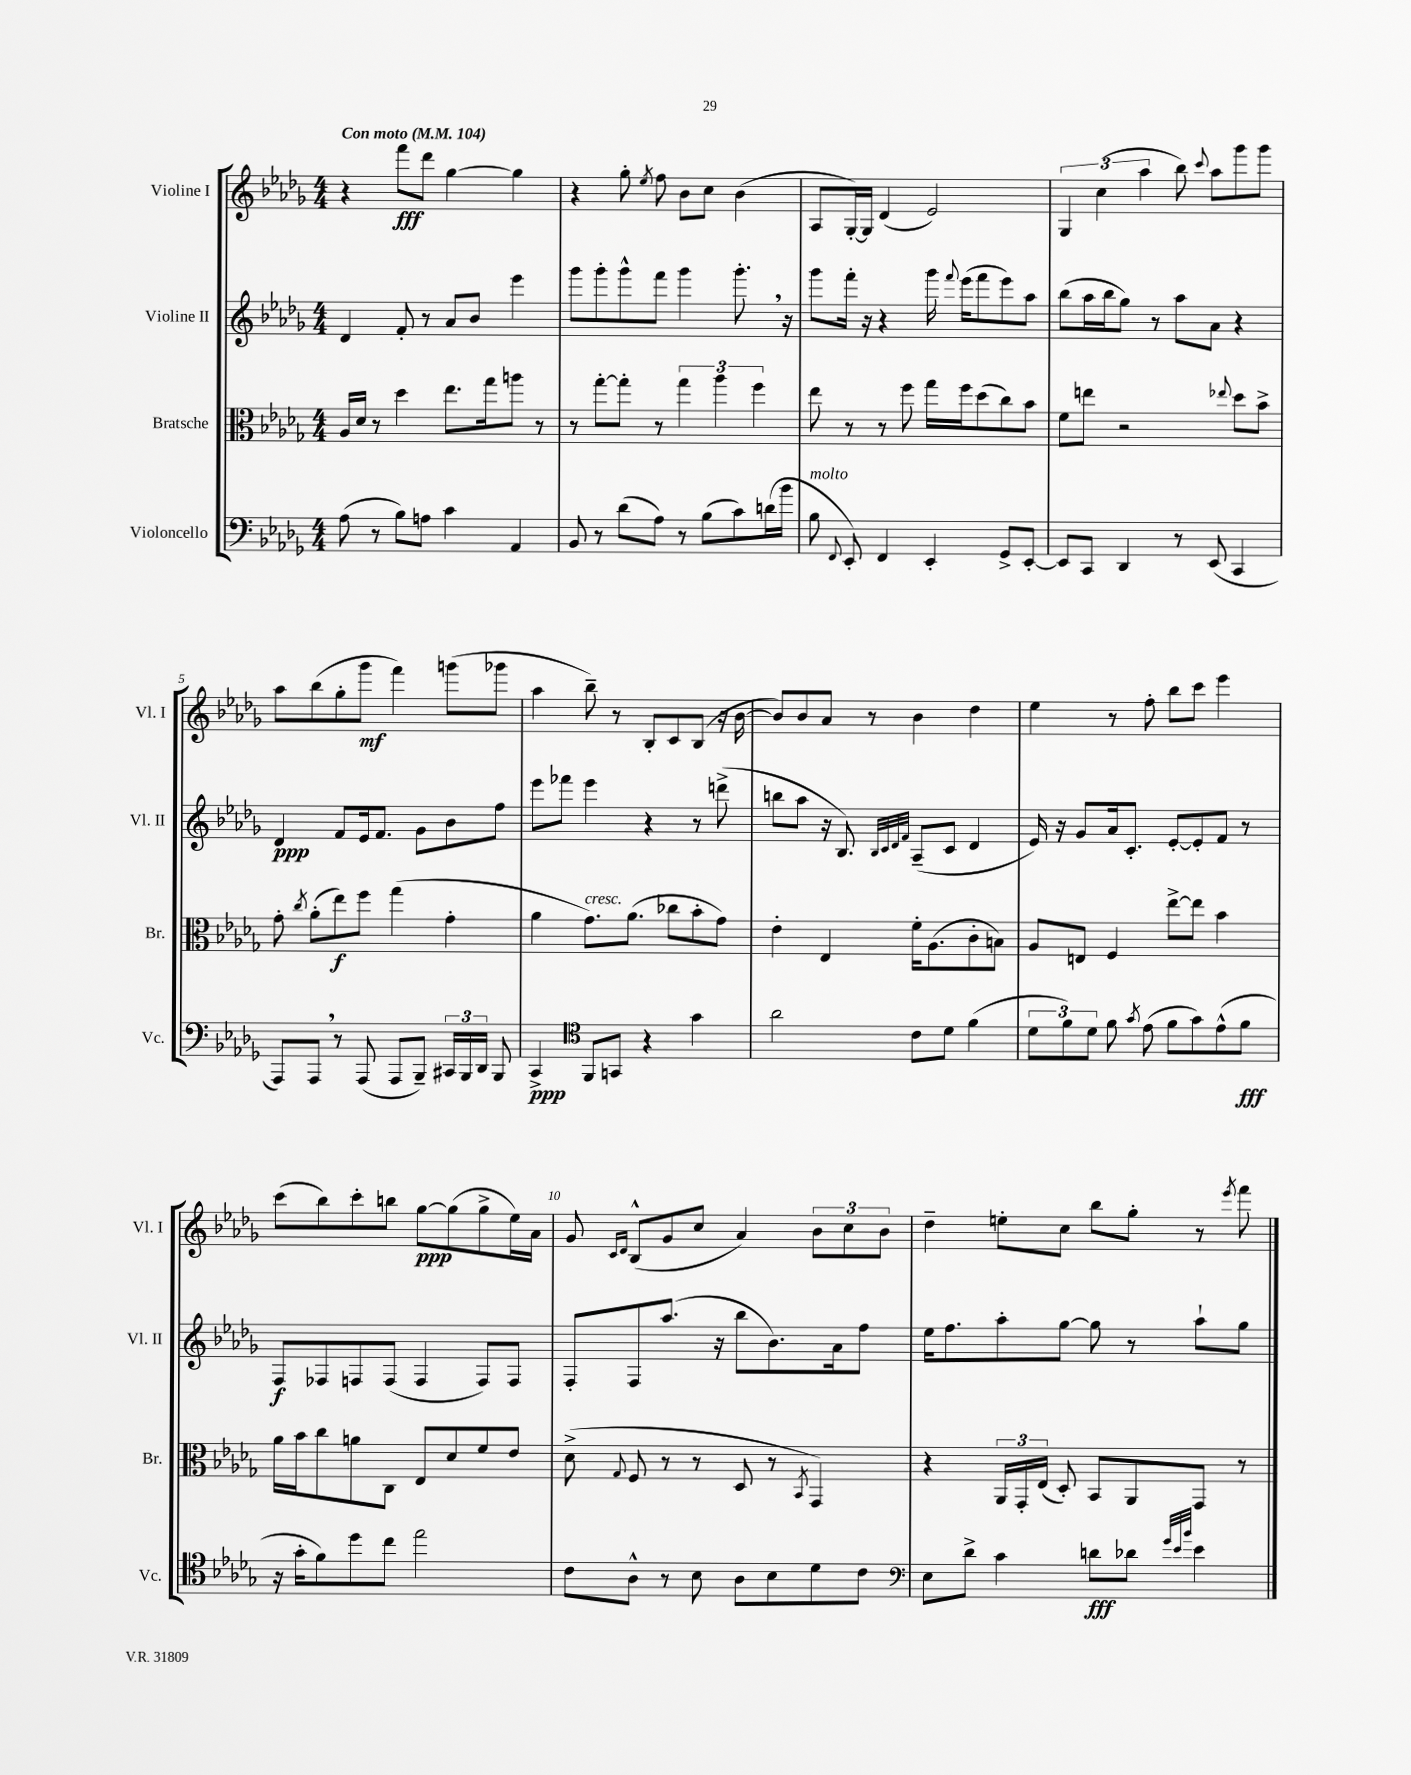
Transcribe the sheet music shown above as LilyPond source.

<<
\new StaffGroup <<
\new Staff = "s0" \with { instrumentName = "Violine I" shortInstrumentName = "Vl. I" } {
    \clef treble \key des \major \numericTimeSignature \time 4/4 \tempo "Con moto" 4 = 104
    \autoBeamOff r4 f'''8[\fff des'''8] ges''4~ ges''4 |
    r4 ges''8-. \acciaccatura { ees''8 } f''8 bes'8[ c''8] bes'4( |
    aes8[ ges16~-.) ges16] des'4( ees'2) |
    \tuplet 3/2 { ges4 c''4( aes''4 } bes''8) \appoggiatura { c'''8 } aes''8[ ges'''8 ges'''8] |
    aes''8[ bes''8( ges''8-. ges'''8]\mf f'''4) g'''8[( ges'''8] |
    aes''4 bes''8--) r8 bes8[-. c'8 bes8]( r16 bes'16~ |
    bes'8[) bes'8 aes'8] r8 bes'4 des''4 |
    ees''4 r8 f''8-. bes''8[ c'''8] ees'''4 |
    c'''8[( bes''8) c'''8-. b''8] ges''8[~\ppp ges''8( ges''8-> ees''16) aes'16] |
    ges'8 \grace { c'16[ des'16] } bes8[-^( ges'8 c''8] aes'4) \tuplet 3/2 { bes'8[ c''8 bes'8] } |
    des''4-- e''8[-. c''8] bes''8[ ges''8]-. r8 \acciaccatura { ees'''8 } f'''8 \bar "|." |
}
\new Staff = "s1" \with { instrumentName = "Violine II" shortInstrumentName = "Vl. II" } {
    \clef treble \key des \major \numericTimeSignature \time 4/4
    \autoBeamOff des'4 f'8-. r8 aes'8[ bes'8] ees'''4 |
    ges'''8[ ges'''8-. ges'''8-^ f'''8] ges'''4 ges'''8.-. \breathe r16 |
    ges'''8[ f'''16]-. r16 r4 ges'''16 \appoggiatura { f'''8 } ees'''16[( f'''8 ees'''8) aes''8] |
    bes''8[( aes''16 bes''16 ges''8]) r8 aes''8[ aes'8] r4 |
    des'4\ppp f'8[ ees'16 f'8.] ges'8[ bes'8 f''8] |
    ees'''8[ fes'''8] ees'''4 r4 r8 d'''8->( |
    b''8[ aes''8] r16 bes8.) \grace { bes32[ c'32 des'32 f'32] } aes8[--( c'8] des'4 |
    ees'16) r16 ges'8[ aes'16 c'8.]-. ees'8[~-. ees'8-. f'8] r8 |
    f8[\f fes8 f8 f8]( f4 f8[) f8] |
    f8[-. f8 aes''8.]( r16 bes''8[ bes'8.) aes'16 f''8] |
    ees''16[ f''8. aes''8-. ges''8]~ ges''8 r8 aes''8[-! ges''8] \bar "|." |
}
\new Staff = "s2" \with { instrumentName = "Bratsche" shortInstrumentName = "Br." } {
    \clef alto \key des \major \numericTimeSignature \time 4/4
    \autoBeamOff aes16[ des'16] r8 des''4 ees''8.[ ges''16 a''8] r8 |
    r8 ges''8[~-. ges''8]-. r8 \tuplet 3/2 { ges''4 aes''4 f''4 } |
    ees''8 r8 r8 f''8 ges''16[ f''16 des''8( c''8) bes'8] |
    f'8[ e''8] r2 \appoggiatura { ees''8 } des''8[ bes'8]-> |
    ges'8-. \acciaccatura { c''8 } aes'8[-.( ees''8\f) f''8] ges''4( ges'4-. |
    aes'4 ges'8.[^\markup { \italic "cresc." }) aes'8.]( ces''8[ bes'8-. ges'8]) |
    ees'4-. ees4 f'16[-. aes8.( c'8-. b8]) |
    aes8[ e8] f4 ees''8[~-> ees''8] bes'4 |
    aes'16[ bes'16 c''8 a'8 c8] ees8[ des'8 f'8 ees'8] |
    des'8->( \appoggiatura { ges8 } f8 r8 r8 des8 r8 \acciaccatura { bes,8 } ges,4) |
    r4 \tuplet 3/2 { aes,16[ ges,16-. ees16]( } des8-.) bes,8[ aes,8 ges,8] r8 \bar "|." |
}
\new Staff = "s3" \with { instrumentName = "Violoncello" shortInstrumentName = "Vc." } {
    \clef bass \key des \major \numericTimeSignature \time 4/4
    \autoBeamOff aes8( r8 bes8[) a8] c'4 aes,4 |
    bes,8 r8 des'8[( aes8]) r8 bes8[( c'8) d'16( bes'16] |
    bes8^\markup { \italic "molto" } \appoggiatura { f,8 } ees,8-.) f,4 ees,4-. ges,8[-> ees,8]~-. |
    ees,8[ c,8] des,4 r8 ees,8( c,4 |
    aes,,8[) aes,,8] \breathe r8 aes,,8( aes,,8[ bes,,8]--) \tuplet 3/2 { cis,16[ bes,,16 des,16] } bes,,8 |
    c,4->\ppp \clef tenor f,8[ g,8] r4 ges'4 |
    aes'2 c'8[ des'8] f'4( |
    \tuplet 3/2 { des'8[ f'8) des'8] } f'8 \acciaccatura { ges'8 } ees'8( f'8[ ges'8) ees'8-^( f'8]\fff |
    r16 ges'16[-. f'8) des''8 c''8] ees''2 |
    c'8[ aes8]-^ r8 bes8 aes8[ bes8 des'8 c'8] |
    \clef bass ees8[ des'8]-> c'4 d'8[\fff des'8] \grace { ges'32[ ees'32 bes'32] } ees'4 \bar "|." |
}
>>
>>
\layout { \context { \Score \override BarNumber.break-visibility = ##(#f #t #t) barNumberVisibility = #(every-nth-bar-number-visible 5) } }
